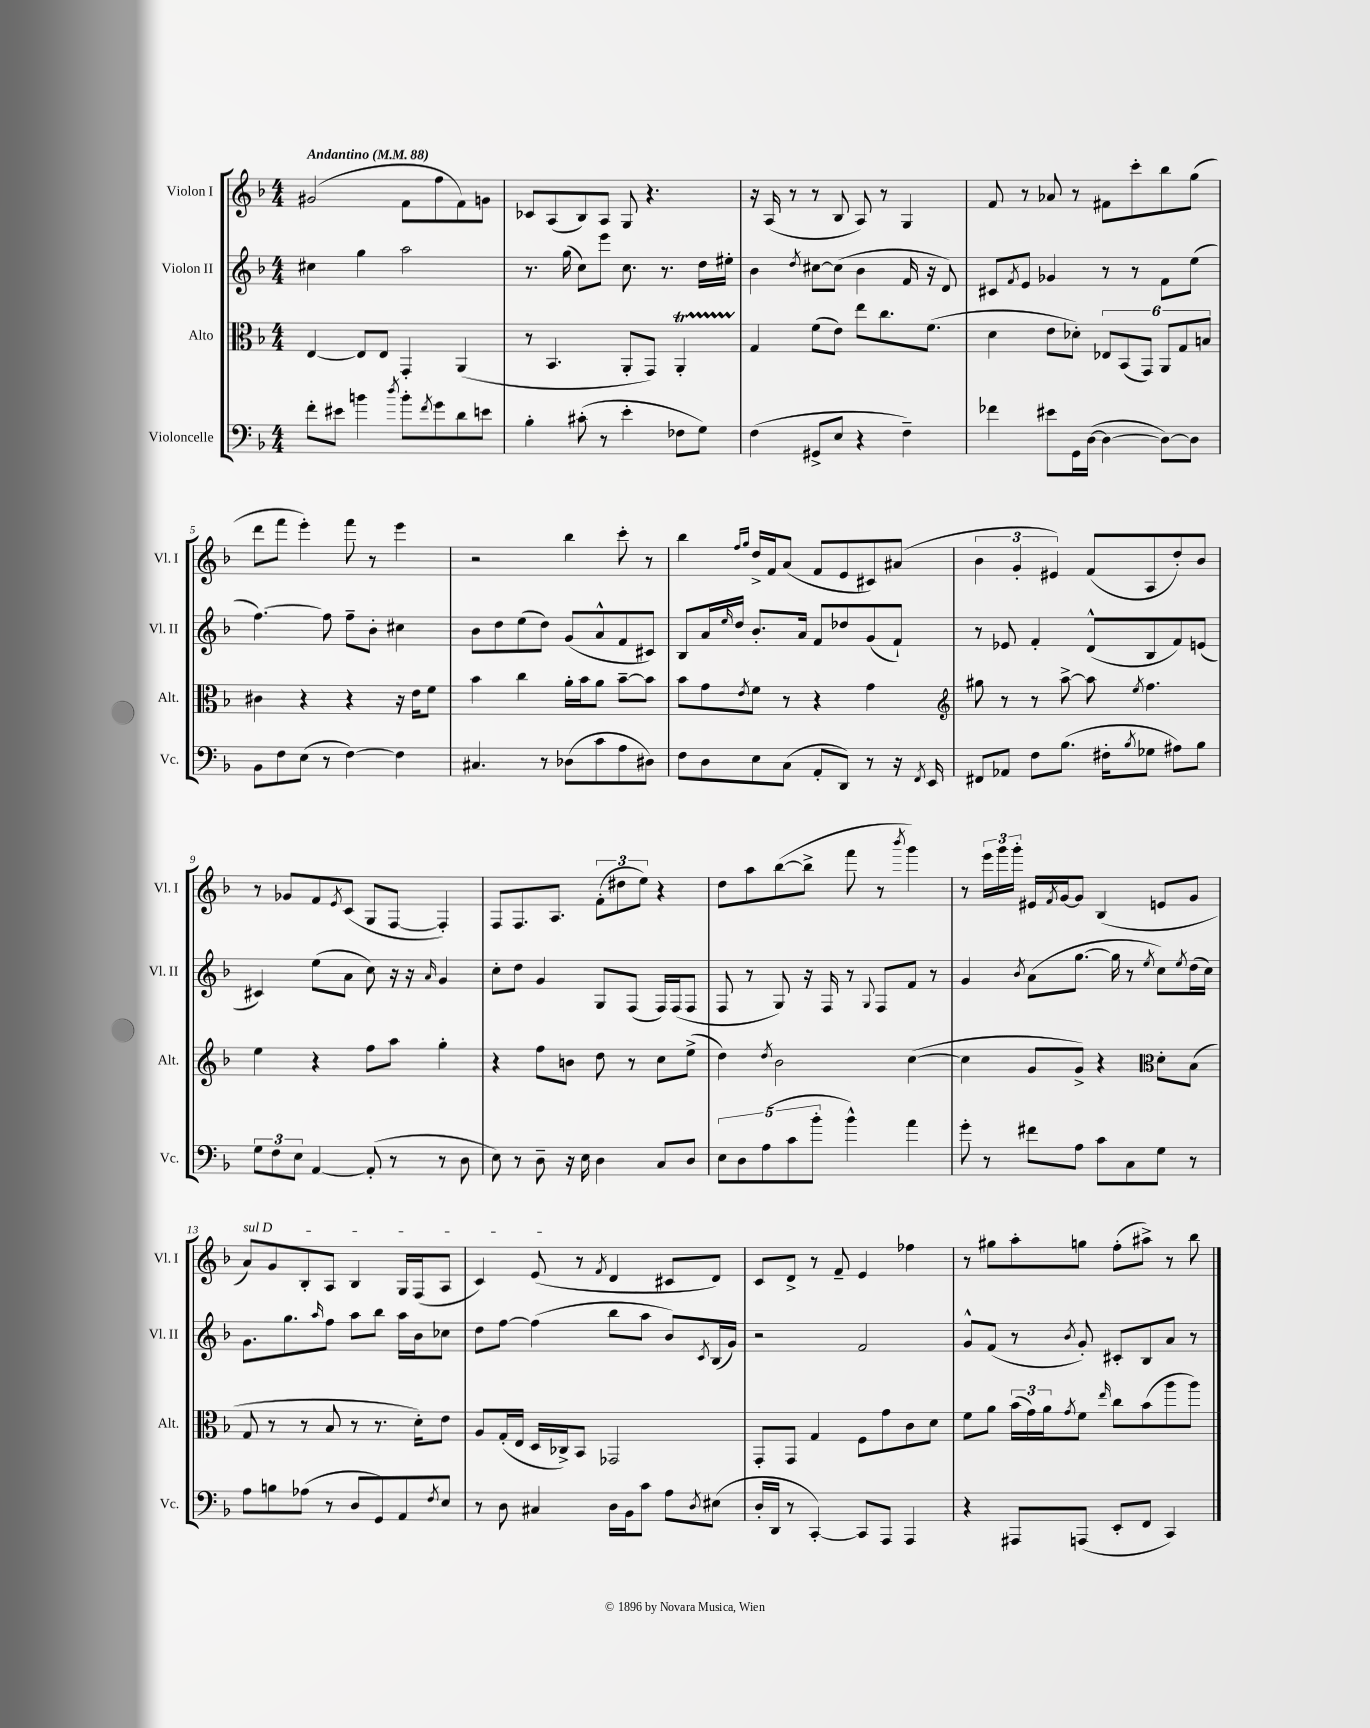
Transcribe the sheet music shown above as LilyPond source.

<<
\new StaffGroup <<
\new Staff = "s0" \with { instrumentName = "Violon I" shortInstrumentName = "Vl. I" } {
    \clef treble \key f \major \numericTimeSignature \time 4/4 \tempo "Andantino" 4 = 88
    gis'2( f'8 f''8 f'8) g'8 |
    ces'8 a8( bes8) a8 g8 r4. |
    r16 a16( r8 r8 bes8 a8) r8 g4 |
    f'8 r8 aes'8 r8 fis'8 c'''8-. bes''8 g''8( |
    d'''8 f'''8 e'''4-.) f'''8 r8 e'''4 |
    r2 bes''4 c'''8-. r8 |
    bes''4 \grace { f''16 g''16 } d''16-> f'16 a'8( f'8 e'8 cis'8) ais'8( |
    \tuplet 3/2 { bes'4 g'4-. eis'4) } f'8( a8 d''8-.) bes'8 |
    r8 ges'8 f'8 \acciaccatura { e'8 } c'8( g8 f8~ f4-.) |
    f8 f8. a8. \tuplet 3/2 { f'8-.( dis''8 e''8) } r4 |
    d''8 a''8 bes''8~( bes''8-> f'''8 r8 \acciaccatura { bes'''8 } g'''4) |
    r8 \tuplet 3/2 { e'''16 g'''16 g'''16-. } eis'16 \acciaccatura { f'8 } g'16~ g'8 bes4( e'8 g'8 |
    \once \override TextSpanner.bound-details.left.text = \markup { \italic "sul D" } a'8\startTextSpan) g'8 bes8-. a8 bes4 g16 f16( a8 |
    c'4) e'8\stopTextSpan( r8 \acciaccatura { f'8 } d'4 cis'8 d'8) |
    c'8 d'8-> r8 f'8-- e'4 fes''4 |
    r8 gis''8 a''8-. g''8 f''8-.( ais''8->) r8 bes''8 \bar "|." |
}
\new Staff = "s1" \with { instrumentName = "Violon II" shortInstrumentName = "Vl. II" } {
    \clef treble \key f \major \numericTimeSignature \time 4/4
    cis''4 g''4 a''2 |
    r8. g''16( c''8) e'''8 c''8. r8. d''16 eis''16-. |
    bes'4 \acciaccatura { d''8 } cis''8~ cis''8( bes'4 f'16 r16 d'8) |
    cis'8 \acciaccatura { f'8 } e'8 ges'4 r8 r8 f'8 e''8( |
    f''4.~) f''8 f''8-- bes'8-. cis''4 |
    bes'8 d''8 e''8( d''8) g'8( a'8-^ f'8 cis'8) |
    bes8 a'16 \grace { e''16 } d''16 bes'8.-. a'16 f'8 des''8 g'8( f'8-!) |
    r8 ees'8 f'4-. d'8-^( bes8 f'8) e'8( |
    cis'4) e''8( a'8 c''8) r16 r16 \grace { a'16 } g'4 |
    c''8-. d''8 g'4 g8 f8( f16) f16( f8 |
    f8 r8 g8) r16 f16 r8 \appoggiatura { g8 } f8 f'8 r8 |
    g'4 \acciaccatura { bes'8 } a'8( g''8.~ g''16 r8 \acciaccatura { e''8 } c''8) \acciaccatura { e''8 } d''16( c''16) |
    g'8. g''8. \grace { a''16 } f''8 a''8 bes''8 a''16 bes'16 ces''8 |
    d''8 f''8~ f''4( bes''8 a''8 bes'8) \acciaccatura { c'8 } bes16( g'16) |
    r2 f'2 |
    g'8-^ f'8( r8 \acciaccatura { bes'8 } g'8-.) cis'8-. bes8 a'8 r8 \bar "|." |
}
\new Staff = "s2" \with { instrumentName = "Alto" shortInstrumentName = "Alt." } {
    \clef alto \key f \major \numericTimeSignature \time 4/4
    e4~ e8 e8 g,4-. a,4( |
    r8 bes,4. a,8-. g,8) a,4-.\startTrillSpan |
    g4\stopTrillSpan f'8( e'8) e''8 c''8. f'8.( |
    d'4 e'8 des'8-.) \tuplet 6/4 { ees8 bes,8( g,8) a,8 g8 b8 } |
    cis'4 r4 r4 r16 e'16 f'8 |
    bes'4 c''4 a'16-. bes'16 a'8 bes'8~-- bes'8 |
    bes'8 g'8 \acciaccatura { e'8 } f'8 r8 r4 g'4 |
    \clef treble gis''8 r8 r8 a''8~-> a''8 \acciaccatura { e''8 } f''4. |
    e''4 r4 f''8 a''8 g''4-. |
    r4 f''8 b'8 d''8 r8 c''8 e''8->( |
    d''4) \acciaccatura { d''8 } bes'2 c''4~( |
    c''4 g'8 g'8->) r4 \clef alto d'8-. bes8( |
    g8 r8 r8 bes8 r8 r8. d'16-.) e'8 |
    a8 g16-.( e16 d16 ces16->) bes,8 ges,2 |
    g,8-. g,8 g4 f8 g'8 c'8 d'8 |
    f'8 a'8 \tuplet 3/2 { bes'16( g'16) a'16 } \acciaccatura { g'8 } f'8 \grace { e''16 } c''8 bes'8( a''8 a''8) \bar "|." |
}
\new Staff = "s3" \with { instrumentName = "Violoncelle" shortInstrumentName = "Vc." } {
    \clef bass \key f \major \numericTimeSignature \time 4/4
    f'8-. eis'8 b'4 \acciaccatura { d''8 } b'8-. \acciaccatura { f'8 } g'8 d'8 e'8 |
    bes4-. cis'8-.( r8 e'4-. fes8 g8) |
    f4( gis,8-> e8 r4 f4--) |
    fes'4 eis'8 g,16 d16~( d4~ d8~) d8 |
    bes,8 f8 e8( r8 f4~) f4 |
    cis4. r8 des8( c'8 a8 dis8) |
    f8 d8 e8 c8( a,8-. d,8) r8 r16 \acciaccatura { f,8 } e,16 |
    fis,8 aes,8 f8 bes8.( fis16-. \acciaccatura { bes8 } ges8 ais8) bes8 |
    \tuplet 3/2 { g8 f8 e8 } a,4~ a,8-.( r8 r8 d8 |
    e8) r8 d8-- r16 e16 d4 c8 d8 |
    \tuplet 5/4 { e8 d8 a8( c'8 bes'8-. } bes'4-^) a'4 |
    g'8-. r8 fis'8 a8 c'8 c8 g8 r8 |
    a8 b8 aes8( r8 d8 g,8) a,8 \acciaccatura { f8 } e8 |
    r8 d8 cis4 d16 bes,16 c'8 a8 \acciaccatura { d8 } eis8( |
    d16-. d,16 r8 c,4~-.) c,8 a,,8 a,,4 |
    r4 ais,,8 a,,8( e,8-. f,8 c,4) \bar "|." |
}
>>
>>
